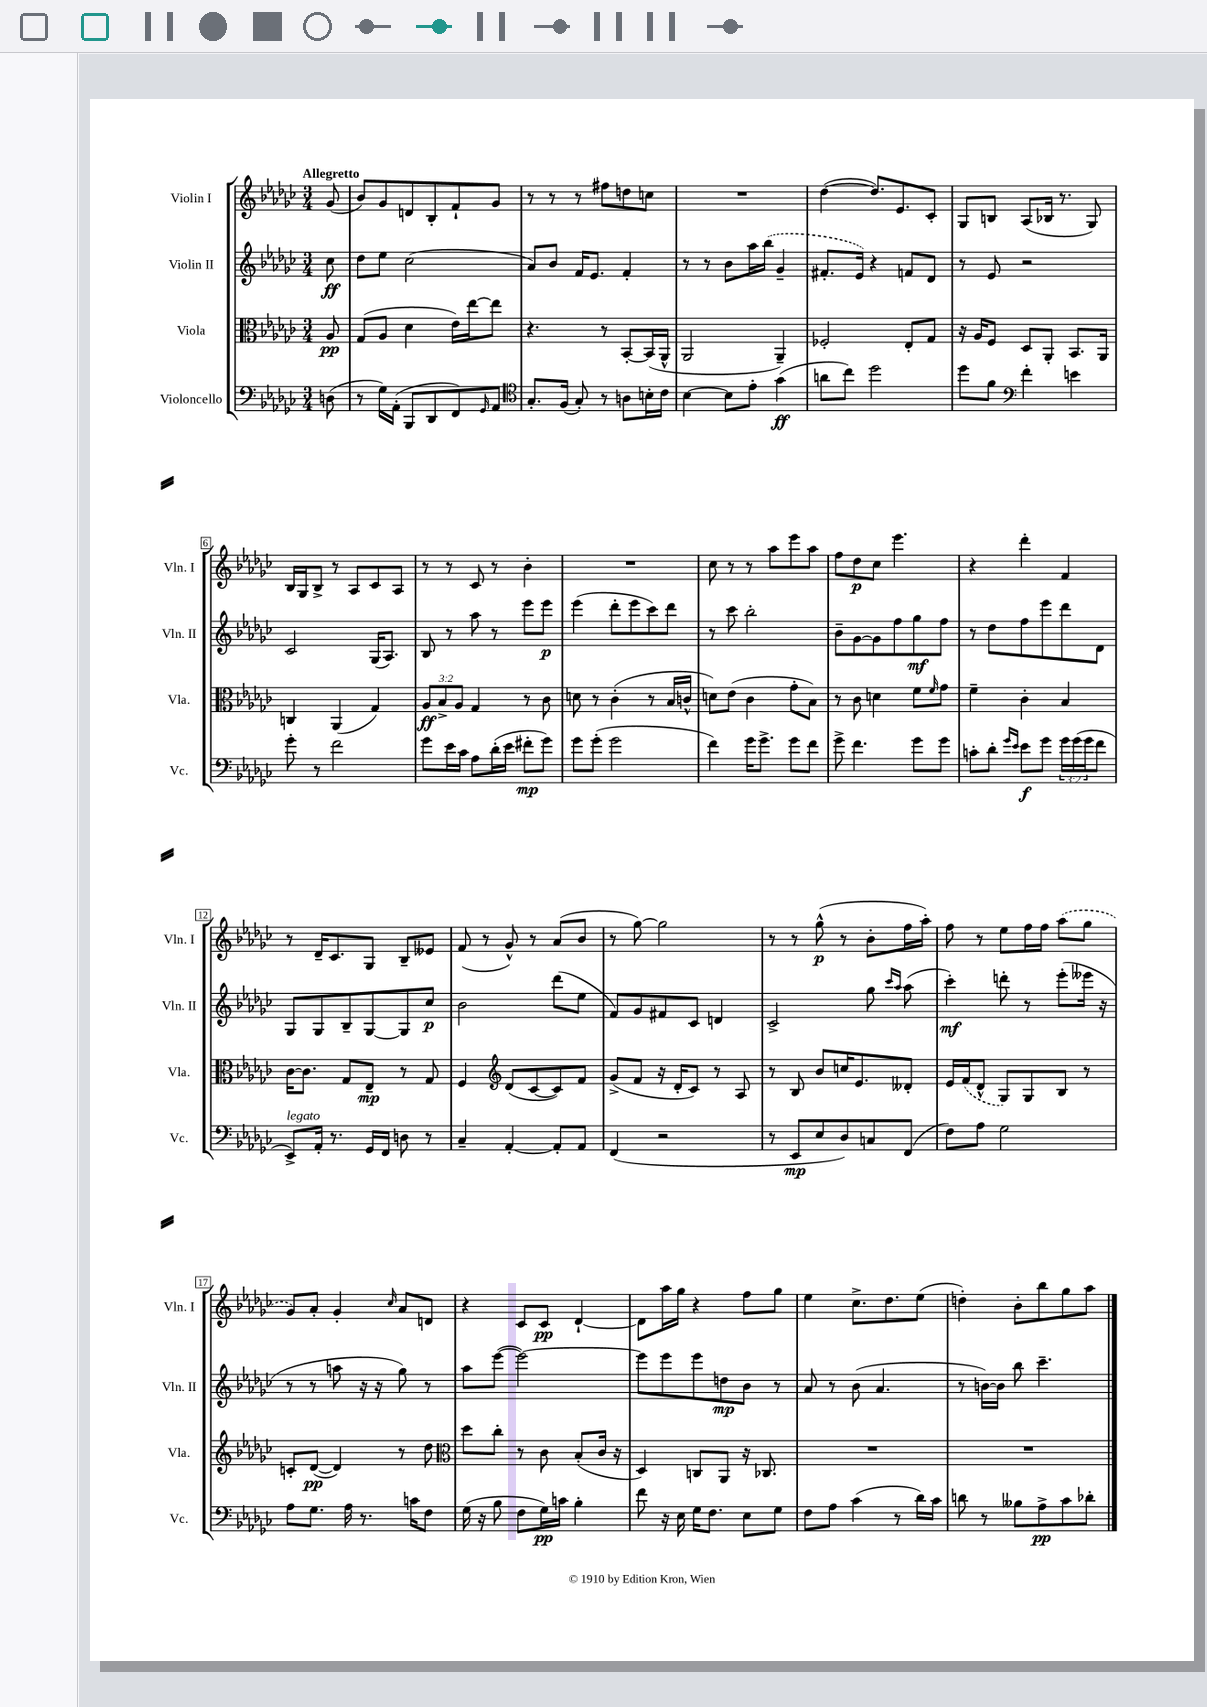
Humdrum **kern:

**kern	**dynam	**kern	**dynam	**kern	**dynam	**kern	**dynam
*part4	*part4	*part3	*part3	*part2	*part2	*part1	*part1
*staff4	*staff4	*staff3	*staff3	*staff2	*staff2	*staff1	*staff1
*I"Violoncello	*	*I"Viola	*	*I"Violin II	*	*I"Violin I	*
*I'Vc.	*	*I'Vla.	*	*I'Vln. II	*	*I'Vln. I	*
*clefF4	*	*clefC3	*	*clefG2	*	*clefG2	*
*k[b-e-a-d-g-c-]	*	*k[b-e-a-d-g-c-]	*	*k[b-e-a-d-g-c-]	*	*k[b-e-a-d-g-c-]	*
*M3/4	*	*M3/4	*	*M3/4	*	*M3/4	*
=	=	=	=	=	=	=	=
!	!	!	!	!	!	!LO:TX:a:B:t=Allegretto	!
(8Dn\	.	8A-/	pp	8cc-\	ff	(8g-/	.
=1	=1	=1	=1	=1	=1	=1	=1
8r	.	(8G-/L	.	8dd-\L	.	8b-/L)	.
16G-\LL)	.	8A-/J	.	8ee-\J	.	8g-/	.
(16AA-'\JJ	.	.	.	.	.	.	.
8BBB-/L	.	4d-\	.	(2cc-\	.	8dn/	.
8DD-/	.	.	.	.	.	8B-'/	.
8FF/)	.	16e-\LL)	.	.	.	8f`/	.
.	.	[16ee-\J	.	.	.	.	.
16qqGG-/	.	.	.	.	.	.	.
8AA-/J	.	8ee-\J]	.	.	.	8g-/J	.
=2	=2	=2	=2	=2	=2	=2	=2
*clefC4	*	*	*	*	*	*	*
8.G-'/L	.	4.r	.	8a-/L)	.	8r	.
.	.	.	.	8b-/J	.	8r	.
(16F/Jk	.	.	.	.	.	.	.
8G-'/)	.	.	.	16f/KL	.	8r	.
.	.	.	.	8.e-/J	.	.	.
8r	.	8r	.	.	.	8ff#X\L	.
8An\L	.	[8BB-'/L	.	4f'/	.	8ddn\	.
16Bn'\L	.	(16BB-/L]	.	.	.	8ccn\J	.
16c-\JJ	.	16AA-^^/JJ	.	.	.	.	.
=3	=3	=3	=3	=3	=3	=3	=3
[4B-\	.	2AA-/	.	8r	.	2.r	.
.	.	.	.	8r	.	.	.
8B-\L]	.	.	.	8b-\L	.	.	.
8e-'\J	.	.	.	16aa-\L	.	.	.
.	.	.	.	(16bb-\JJ	.	.	.
(4g-\	ff	4AA-~/)	.	4g-~/	.	.	.
=4	=4	=4	=4	=4	=4	=4	=4
8an\L	.	2F-X'/	.	8.f#X'/L	.	([4dd-\	.
8cc-\J)	.	.	.	.	.	.	.
.	.	.	.	16e-/Jk)	.	.	.
2dd-\	.	.	.	4r	.	8.dd-/L])	.
.	.	.	.	.	.	8.e-/	.
.	.	8E-'/L	.	8fn/L	.	.	.
.	.	8G-/J	.	8d-/J	.	8c-'/J	.
=5	=5	=5	=5	=5	=5	=5	=5
8dd-\L	.	16r	.	8r	.	8G-/L	.
.	.	16A-/KL	.	.	.	.	.
8f\J	.	8F/J	.	8e-/	.	8Bn/J	.
*clefF4	*	*	*	*	*	*	*
4f'\	.	8D-/L	.	2r	.	(8A-/L	.
.	.	8AA-'/J	.	.	.	16B-X/Jk	.
.	.	.	.	.	.	8.r	.
4en\	.	8.BB-/L	.	.	.	.	.
.	.	.	.	.	.	8G-/)	.
.	.	16AA-/Jk	.	.	.	.	.
!!LO:LB:g=z
=6	=6	=6	=6	=6	=6	=6	=6
8g-'\	.	4Cn/	.	2c-/	.	16B-/LL	.
.	.	.	.	.	.	16G-/J	.
8r	.	.	.	.	.	8B-^/J	.
2f\	.	(4AA-/	.	.	.	8r	.
.	.	.	.	.	.	8A-/L	.
.	.	4G-/)	.	(16G-/KL	.	8c-/	.
.	.	.	.	8.A-/J)	.	.	.
.	.	.	.	.	.	8A-/J	.
=7	=7	=7	=7	=7	=7	=7	=7
8g-\L	.	12A-/L	ff	8B-/	.	8r	.
.	.	12B-^/	.	.	.	.	.
16e-\L	.	.	.	8r	.	8r	.
.	.	12A-/J	.	.	.	.	.
16c-\JJ	.	.	.	.	.	.	.
8A-\L	.	4G-/	.	8aa-\	.	8c-/	.
(16d-'\L	.	.	.	8r	.	8r	.
16e-\JJ	.	.	.	.	.	.	.
8f#X'\L	mp	8r	.	8eee-\L	.	4b-'\	.
8g-\J)	.	8c-\	.	8eee-\J	p	.	.
=8	=8	=8	=8	=8	=8	=8	=8
8g-\L	.	8dn\	.	(4eee-\	.	2.r	.
(8g-'\J	.	8r	.	.	.	.	.
2g-\	.	(4c-'\	.	8ddd-'\L	.	.	.
.	.	.	.	8eee-\	.	.	.
.	.	8r	.	8ccc-\)	.	.	.
.	.	16B-/LL	.	8ddd-\J	.	.	.
.	.	16cn^^/JJ	.	.	.	.	.
=9	=9	=9	=9	=9	=9	=9	=9
4f\)	.	8dn\L)	.	8r	.	8cc-\	.
.	.	(8e-\J	.	8ccc-\	.	8r	.
16g-\KL	.	4c-\	.	2bb-'\	.	8r	.
8.g-^\J	.	.	.	.	.	.	.
.	.	.	.	.	.	8aa-\L	.
8g-\L	.	8g-'\L	.	.	.	8eee-\	.
8f\J	.	8B-\J)	.	.	.	8aa-\J	.
=10	=10	=10	=10	=10	=10	=10	=10
8g-^\	.	8r	.	8b-~\L	.	8ff\L	.
4.f\	.	8c-\	.	[8g-\	.	8dd-\	p
.	.	4dn\	.	8g-\]	.	8cc-\J	.
.	.	.	.	8ff\	.	4.eee-\	.
8g-\L	.	8f\L	.	8gg-\	mf	.	.
.	.	16qqf/	.	.	.	.	.
8g-\J	.	8g-\J	.	8ff\J	.	.	.
=11	=11	=11	=11	=11	=11	=11	=11
8cn'\L	.	4f~\	.	8r	.	4r	.
8d-'\J	.	.	.	8dd-\L	.	.	.
16qqg-/LL	.	.	.	.	.	.	.
16qqe-/JJ	.	.	.	.	.	.	.
8e-\L	f	4c-'\	.	8ff\	.	4ddd-'\	.
8g-\J	.	.	.	8eee-\	.	.	.
24g-\LL	.	4B-/	.	8ddd-\	.	4f/	.
(24g-\	.	.	.	.	.	.	.
24g-\J	.	.	.	.	.	.	.
8f\J	.	.	.	8d-\J	.	.	.
!!LO:LB:g=z
=12	=12	=12	=12	=12	=12	=12	=12
!LO:TX:a:i:t=legato	!	!	!	!	!	!	!
8EE-^/L)	.	[16c-\KL	.	8G-/L	.	8r	.
.	.	8.c-\J]	.	.	.	.	.
16AA-'/Jk	.	.	.	8G-/	.	16d-~/KL	.
8.r	.	.	.	.	.	8.c-/	.
.	.	8G-/L	.	8B-~/	.	.	.
16GG-/LL	.	8E-~/J	mp	[8G-/	.	8G-/J	.
16FF/JJ	.	.	.	.	.	.	.
8Dn\	.	8r	.	8G-/]	.	8B-~/L	.
8r	.	8G-/	.	8cc-/J	p	8e--X/J	.
=13	=13	=13	=13	=13	=13	=13	=13
4C-~/	.	4F/	.	2b-\	.	(8f/	.
.	.	.	.	.	.	8r	.
*	*	*clefG2	*	*	*	*	*
[4AA-'/	.	(8d-/L	.	.	.	8g-^^/)	.
.	.	[8c-/	.	.	.	8r	.
8AA-'/L]	.	8c-/])	.	(8ddd-\L	.	(8a-/L	.
8AA-/J	.	8f/J	.	8ee-\J	.	8b-/J	.
=14	=14	=14	=14	=14	=14	=14	=14
(4FF/	.	(8g-^/L	.	8f/L)	.	8r	.
.	.	8f/J	.	8g-/	.	[8gg-\)	.
2r	.	16r	.	8f#X/	.	2gg-\]	.
.	.	16d-'/KL	.	.	.	.	.
.	.	8c-/J)	.	8c-/J	.	.	.
.	.	8r	.	4dn/	.	.	.
.	.	8A-/	.	.	.	.	.
=15	=15	=15	=15	=15	=15	=15	=15
8r	.	8r	.	2c-^/	.	8r	.
8EE-/L	mp	8B-/	.	.	.	8r	.
8E-/	.	8b-/L	.	.	.	(8gg-^^\	p
8D-/)	.	16ccn/K	.	.	.	8r	.
.	.	8.e-/	.	.	.	.	.
8Cn/	.	.	.	8gg-\	.	8b-'\L	.
.	.	.	.	16qqccc-/LL	.	.	.
.	.	.	.	16qqaa-/JJ	.	.	.
(8FF/J	.	8d--X'/J	.	(8aa-\	.	16ff\L	.
.	.	.	.	.	.	16aa-'\JJ)	.
=16	=16	=16	=16	=16	=16	=16	=16
8F\L)	.	16e-/LL	.	4ccc-'\)	mf	8ff\	.
.	.	(16f/J	.	.	.	.	.
8A-\J	.	8d-^^/J	.	.	.	8r	.
2G-\	.	8G-/L)	.	8dddn'\	.	8ee-\L	.
.	.	8G-/	.	8r	.	16ff\L	.
.	.	.	.	.	.	16ff\JJ	.
.	.	8B-/J	.	(8eee-'\L	.	(8aa-\L	.
.	.	8r	.	16eee--X\Jk	.	8gg-\J	.
.	.	.	.	16r	.	.	.
!!LO:LB:g=z
=17	=17	=17	=17	=17	=17	=17	=17
8A-\L	.	8cn'/L	.	8r	.	8g-/L)	.
8.G-\J	.	([8d-/J	pp	8r	.	8a-'/J	.
.	.	4d-/])	.	8aan\	.	4g-'/	.
16A-\	.	.	.	.	.	.	.
8.r	.	.	.	16r	.	.	.
.	.	.	.	16r	.	.	.
.	.	.	.	.	.	16qqcc-/	.
.	.	8r	.	8gg-\)	.	8a-/L	.
16cn\KL	.	.	.	.	.	.	.
8F\J	.	8dd-\	.	8r	.	8dn/J	.
=18	=18	=18	=18	=18	=18	=18	=18
*	*	*clefC3	*	*	*	*	*
(16G-\	.	8dd-\L	.	8aa-\L	.	4r	.
16r	.	.	.	.	.	.	.
8B-\	.	8cc-'\J	.	([8eee-\J	.	.	.
8F\L	.	8r	.	2eee-\_)	.	8c-/L	.
16G-\L)	pp	8c-\	.	.	.	8c-/J	pp
16cn\JJ	.	.	.	.	.	.	.
4B-'\	.	(8B-'/L	.	.	.	[4d-`/	.
.	.	16c-/Jk	.	.	.	.	.
.	.	16r	.	.	.	.	.
=19	=19	=19	=19	=19	=19	=19	=19
8f\	.	4D-/)	.	8eee-\L]	.	8d-\L]	.
16r	.	.	.	8eee-\	.	16aa-\L	.
16E-\	.	.	.	.	.	16gg-\JJ	.
16G-\KL	.	8Cn/L	.	8eee-\	.	4r	.
8.F\J	.	.	.	.	.	.	.
.	.	8AA-/J	.	8ddn\	mp	.	.
8E-\L	.	16r	.	8b-\J	.	8ff\L	.
.	.	8.C-X/	.	.	.	.	.
8G-\J	.	.	.	8r	.	8gg-\J	.
=20	=20	=20	=20	=20	=20	=20	=20
8F\L	.	2.r	.	8a-/	.	4ee-\	.
8A-\J	.	.	.	8r	.	.	.
(4c-\	.	.	.	(8b-\	.	8.cc-^\L	.
.	.	.	.	4.a-/	.	.	.
.	.	.	.	.	.	8.dd-\	.
8r	.	.	.	.	.	.	.
16d-\LL)	.	.	.	.	.	(8ee-\J	.
16c-\JJ	.	.	.	.	.	.	.
=21	=21	=21	=21	=21	=21	=21	=21
8dn\	.	2.r	.	8r	.	4ddn'\)	.
8r	.	.	.	[16bn\LL)	.	.	.
.	.	.	.	16b\JJ]	.	.	.
8B--X\L	.	.	.	8bb-\	.	8b-'\L	.
8A-^\	pp	.	.	4.ccc-~\	.	8bb-\	.
8c-\	.	.	.	.	.	8gg-\	.
8d-X'\J	.	.	.	.	.	8aa-\J	.
==	==	==	==	==	==	==	==
*-	*-	*-	*-	*-	*-	*-	*-
